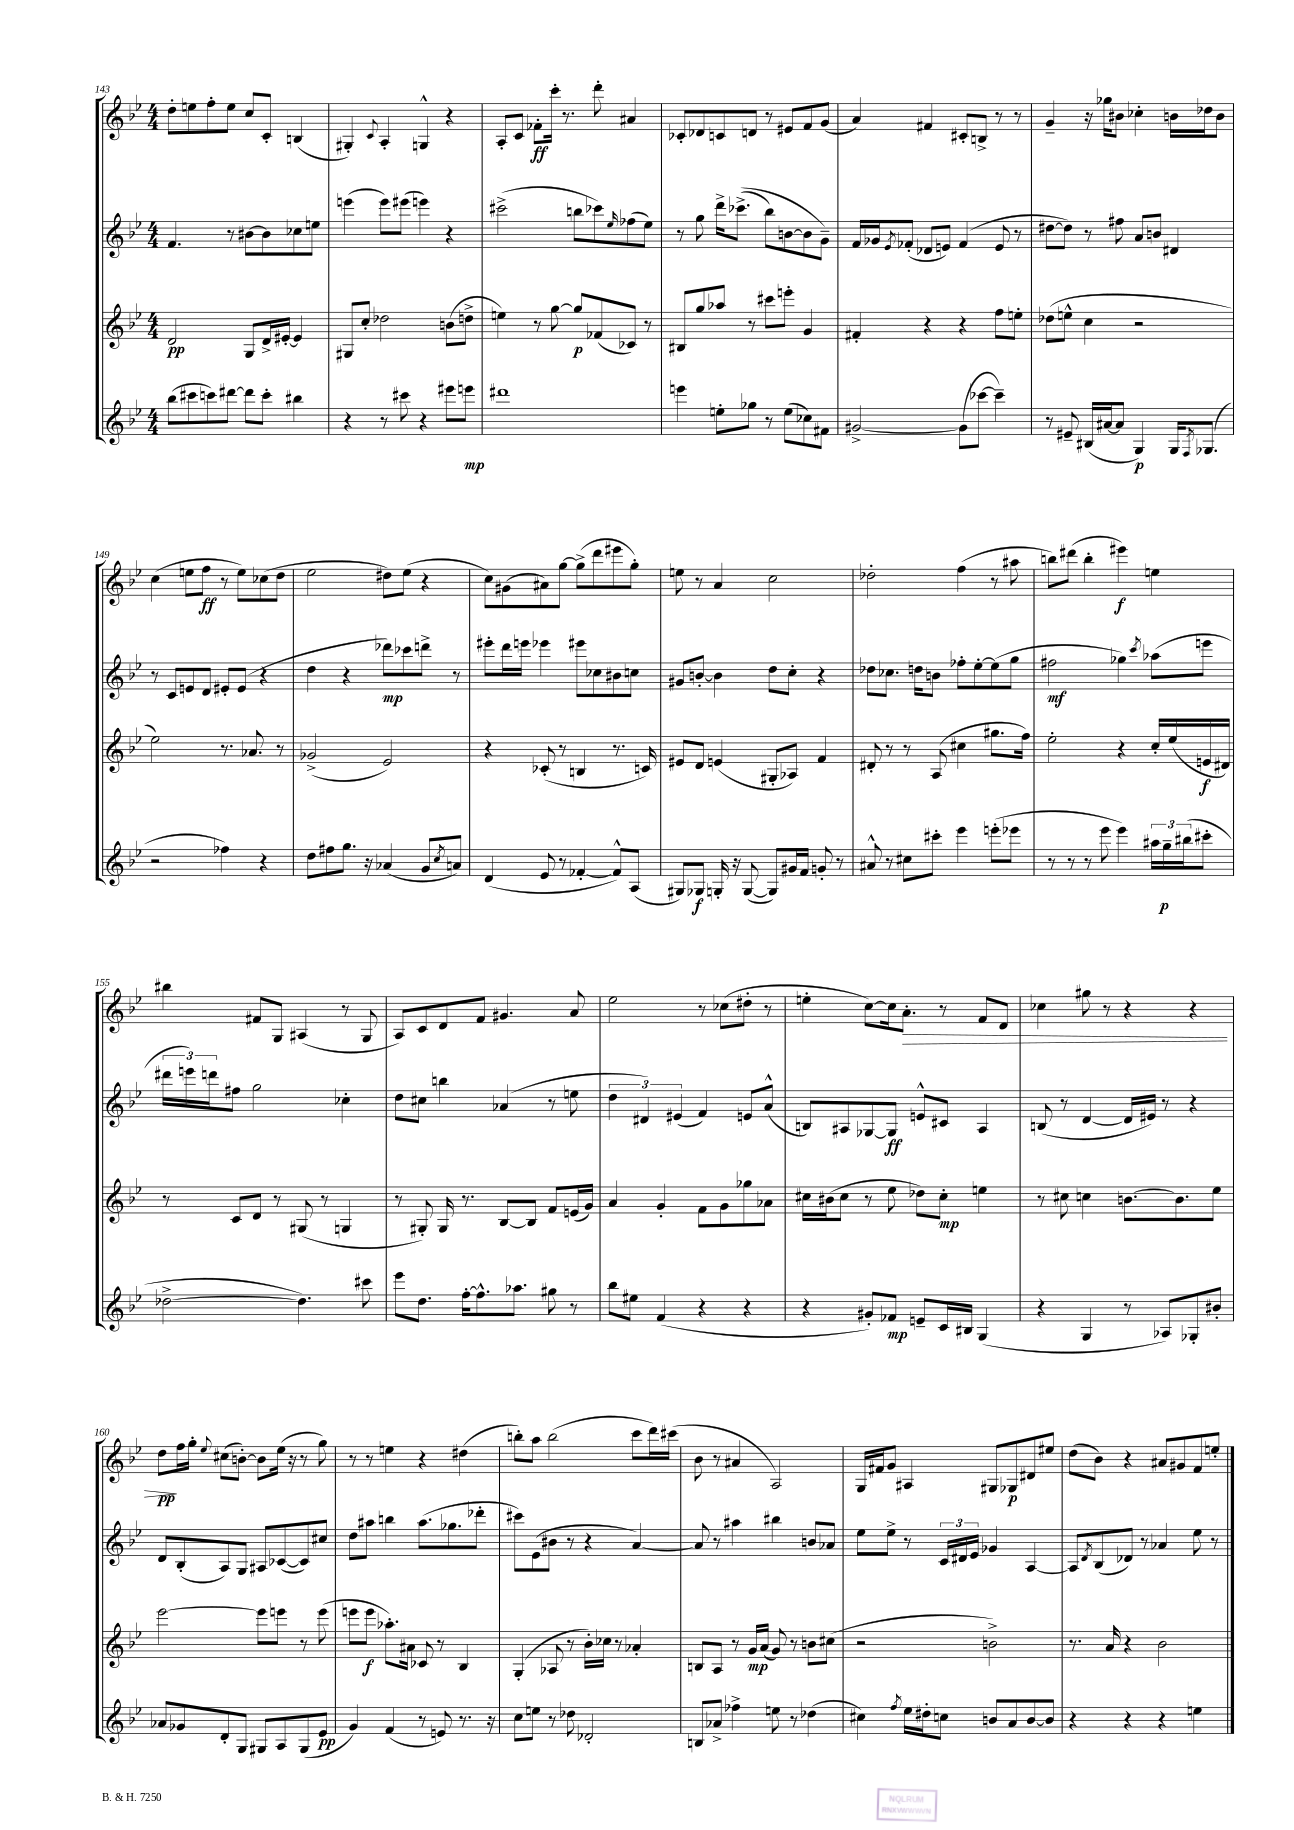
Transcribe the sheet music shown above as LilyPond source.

<<
\new StaffGroup <<
\new Staff = "s0" {
    \clef treble \key bes \major \numericTimeSignature \time 4/4
    d''8-. e''8 f''8-. e''8 c''8 c'8-. b4( |
    gis4-.) \appoggiatura { c'8 } a4-. g4-^ r4 |
    a8-. c'8 fes'8-.\ff c'''16-. r8. d'''8-. ais'4 |
    ces'8-. des'8 c'8 d'8 r8 eis'8 f'8 g'8( |
    a'4) fis'4 cis'8-. b8-> r8 r8 |
    g'4-- r16 ges''16 bis'8 ces''4-. b'16 des''16 b'8 |
    c''4( e''8 f''8\ff r8 e''8) ces''8( d''8 |
    ees''2 dis''8) ees''8( r4 |
    c''8) gis'8( ais'8) g''8~ g''8->( d'''8 eis'''8 g''8-.) |
    e''8 r8 a'4 c''2 |
    des''2-. f''4( r8 ais''8 |
    b''8) dis'''8( b''4-. eis'''4\f) e''4 |
    bis''4 fis'8 g8 ais4( r8 g8 |
    a8) c'8 d'8 f'8 gis'4. a'8 |
    ees''2 r8 ces''8( dis''8-. r8 |
    e''4-. c''8~) c''16 a'8.-.\> r8 f'8 d'8 |
    ces''4 gis''8 r8 r4 r4 |
    d''8\pp\! f''16 g''16-. \appoggiatura { ees''8 } cis''8( b'8~-.) b'8 ees''16( r16 r8 g''8) |
    r8 r8 e''4 r4 dis''4( |
    b''8-.) a''8 b''2( c'''8 d'''16) cis'''16( |
    bes'8 r8 ais'4 a2) |
    g16 fis'16 g'8 ais4 gis8 ges8\p dis'8 eis''8 |
    d''8( bes'8) r4 ais'8 gis'8 f'8 e''8-. \bar "|." |
}
\new Staff = "s1" {
    \clef treble \key bes \major \numericTimeSignature \time 4/4
    f'4. r8 bis'8~ bis'8 ces''8 e''8 |
    e'''4( e'''8) eis'''8( e'''4) r4 |
    cis'''2->( b''8 ces'''8) \grace { ees''16 } fes''8( ees''8) |
    r8 g''8 d'''16-> ces'''8.->(\( bes''8) b'8~ b'8 g'8--\) |
    f'16 ges'16 \acciaccatura { ees'8 } fes'8-.( des'8 e'8) fes'4( e'8 r8 |
    dis''8~ dis''8) r8 fis''8 a'8 b'8 dis'4 |
    r8 c'8 e'8 d'8 eis'8-. eis'8( r4 |
    d''4 r4 des'''8\mp) ces'''8 d'''8-> r8 |
    eis'''8-. d'''16 e'''16 ees'''4 eis'''8 ces''8 bis'8 c''8 |
    gis'8 b'8~-. b'4 d''8 c''8-. r4 |
    des''8 ces''8. d''16 b'8 fes''8-. ees''8~-. ees''8( g''8 |
    fis''2\mf ges''4) \acciaccatura { c'''8 } aes''8( e'''8 |
    \tuplet 3/2 { dis'''16 e'''16) d'''16 } fis''8 g''2 ces''4-. |
    d''8 cis''8 b''4 aes'4( r8 e''8 |
    \tuplet 3/2 { d''4 dis'4) eis'4( } f'4) e'8 a'8-^( |
    b8) ais8 ges8~ ges8\ff e'8-^ cis'8 ais4 |
    b8( r8 d'4~ d'16 eis'16) r8 r4 |
    d'8 bes8-.( a8) g8 ais8 ces'8~( ces'8) cis''8 |
    d''8 ais''8 b''4 ais''8.( ges''8. des'''8-. |
    cis'''8) ees'8( bis'8 r8 r4 a'4~) |
    a'8 r8 ais''4 bis''4 b'8 aes'8 |
    ees''8 ees''8-> r8 \tuplet 3/2 { c'16 dis'16 ees'16 } ges'4 a4~ |
    a8 \acciaccatura { d'8 } bes8( des'8) r8 aes'4 ees''8 r8 \bar "|." |
}
\new Staff = "s2" {
    \clef treble \key bes \major \numericTimeSignature \time 4/4
    d'2\pp g8 d'16-> eis'16~-. eis'4 |
    gis8 c''8-. des''2 b'8( d''8-> |
    e''4) r8 g''8~ g''8\p fes'8( ces'8) r8 |
    bis8 g''8 aes''8 r8 cis'''8 e'''8-. g'4 |
    fis'4-. r4 r4 f''8 e''8-. |
    des''8( e''8-^ c''4 r2 |
    ees''2) r8. aes'8. r8 |
    ges'2->( ees'2) |
    r4 ces'8-.( r8 b4 r8. c'16) |
    eis'8 d'8 e'4( gis8-. aes8) f'4 |
    dis'8-. r8 r8 a8( cis''4 gis''8. f''16) |
    ees''2-. r4 c''16-. ees''16( e'16\f dis'16) |
    r8 c'8 d'8 r8 gis8( r8 g4 |
    r8 gis8-.) gis16 r8. bes8~ bes8 f'8 e'16( g'16) |
    a'4 g'4-. f'8 g'8 ges''8 aes'8 |
    cis''16 bis'16( cis''8 r8 ees''8 des''8) cis''8-.\mp e''4 |
    r8 cis''8 c''4 b'8.~ b'8. ees''8 |
    ees'''2~ ees'''8 e'''8 r8 e'''8( |
    e'''8 e'''8\f aes''8.-.) ais'16 ces'8 r8 bes4 |
    g4-.( aes8 r8 bes'16-.) ces''16 r8 aes'4-. |
    b8 a8 r8 g'16\mp a'16( g'8) r8 b'8 cis''8( |
    r2 b'2->) |
    r8. a'16 r4 bes'2 \bar "|." |
}
\new Staff = "s3" {
    \clef treble \key bes \major \numericTimeSignature \time 4/4
    bes''8( cis'''8 c'''8) dis'''8~ dis'''8 c'''8-. bis''4 |
    r4 r8 cis'''8 r4 eis'''8 e'''8\mp |
    dis'''1 |
    e'''4 e''8-. ges''8 r8 e''8( ces''8) fis'8 |
    gis'2~-> gis'8( ces'''8~ ces'''4--) |
    r8 eis'8-- bis16( ais'16~ ais'8 g4\p) g16 \acciaccatura { f8 } ges8.( |
    r2 fes''4) r4 |
    d''8 fis''8 g''8. r16 aes'4( g'8 \acciaccatura { c''8 } a'8) |
    d'4( ees'8 r8 fes'4~-. fes'8-^) a8( |
    gis8) ges8\f g16-. r16 g8~( g8) gis'16 f'16 g'8-. r8 |
    ais'8-^ r8 cis''8 cis'''8-. ees'''4 e'''8-.( ees'''8 |
    r8 r8 r8 ees'''8 ees'''4) \tuplet 3/2 { ais''16 g''16--\p bis''16( } cis'''8-. |
    des''2~-> des''4.) cis'''8 |
    ees'''8 d''8. f''16~-. f''8.-^ aes''8. gis''8 r8 |
    bes''8 eis''8 f'4( r4 r4 |
    r4 gis'8-.) fes'8\mp e'8-- c'16 bis16 g4( |
    r4 g4 r8 aes8) ges8-. bis'8-. |
    aes'8 ges'8 d'8-. g8 gis8 a8 gis8( ees'8\pp |
    g'4) f'4( r8 e'8) r8. r16 |
    c''8 e''8 r8 des''8 des'2-. |
    b8 aes'8-> fes''4-> e''8 r8 des''4( |
    cis''4) \acciaccatura { f''8 } ees''16 dis''16-. c''8 b'8 a'8 b'8~ b'8 |
    r4 r4 r4 e''4 \bar "|." |
}
>>
>>
\layout { \context { \Score currentBarNumber = #143 } }
